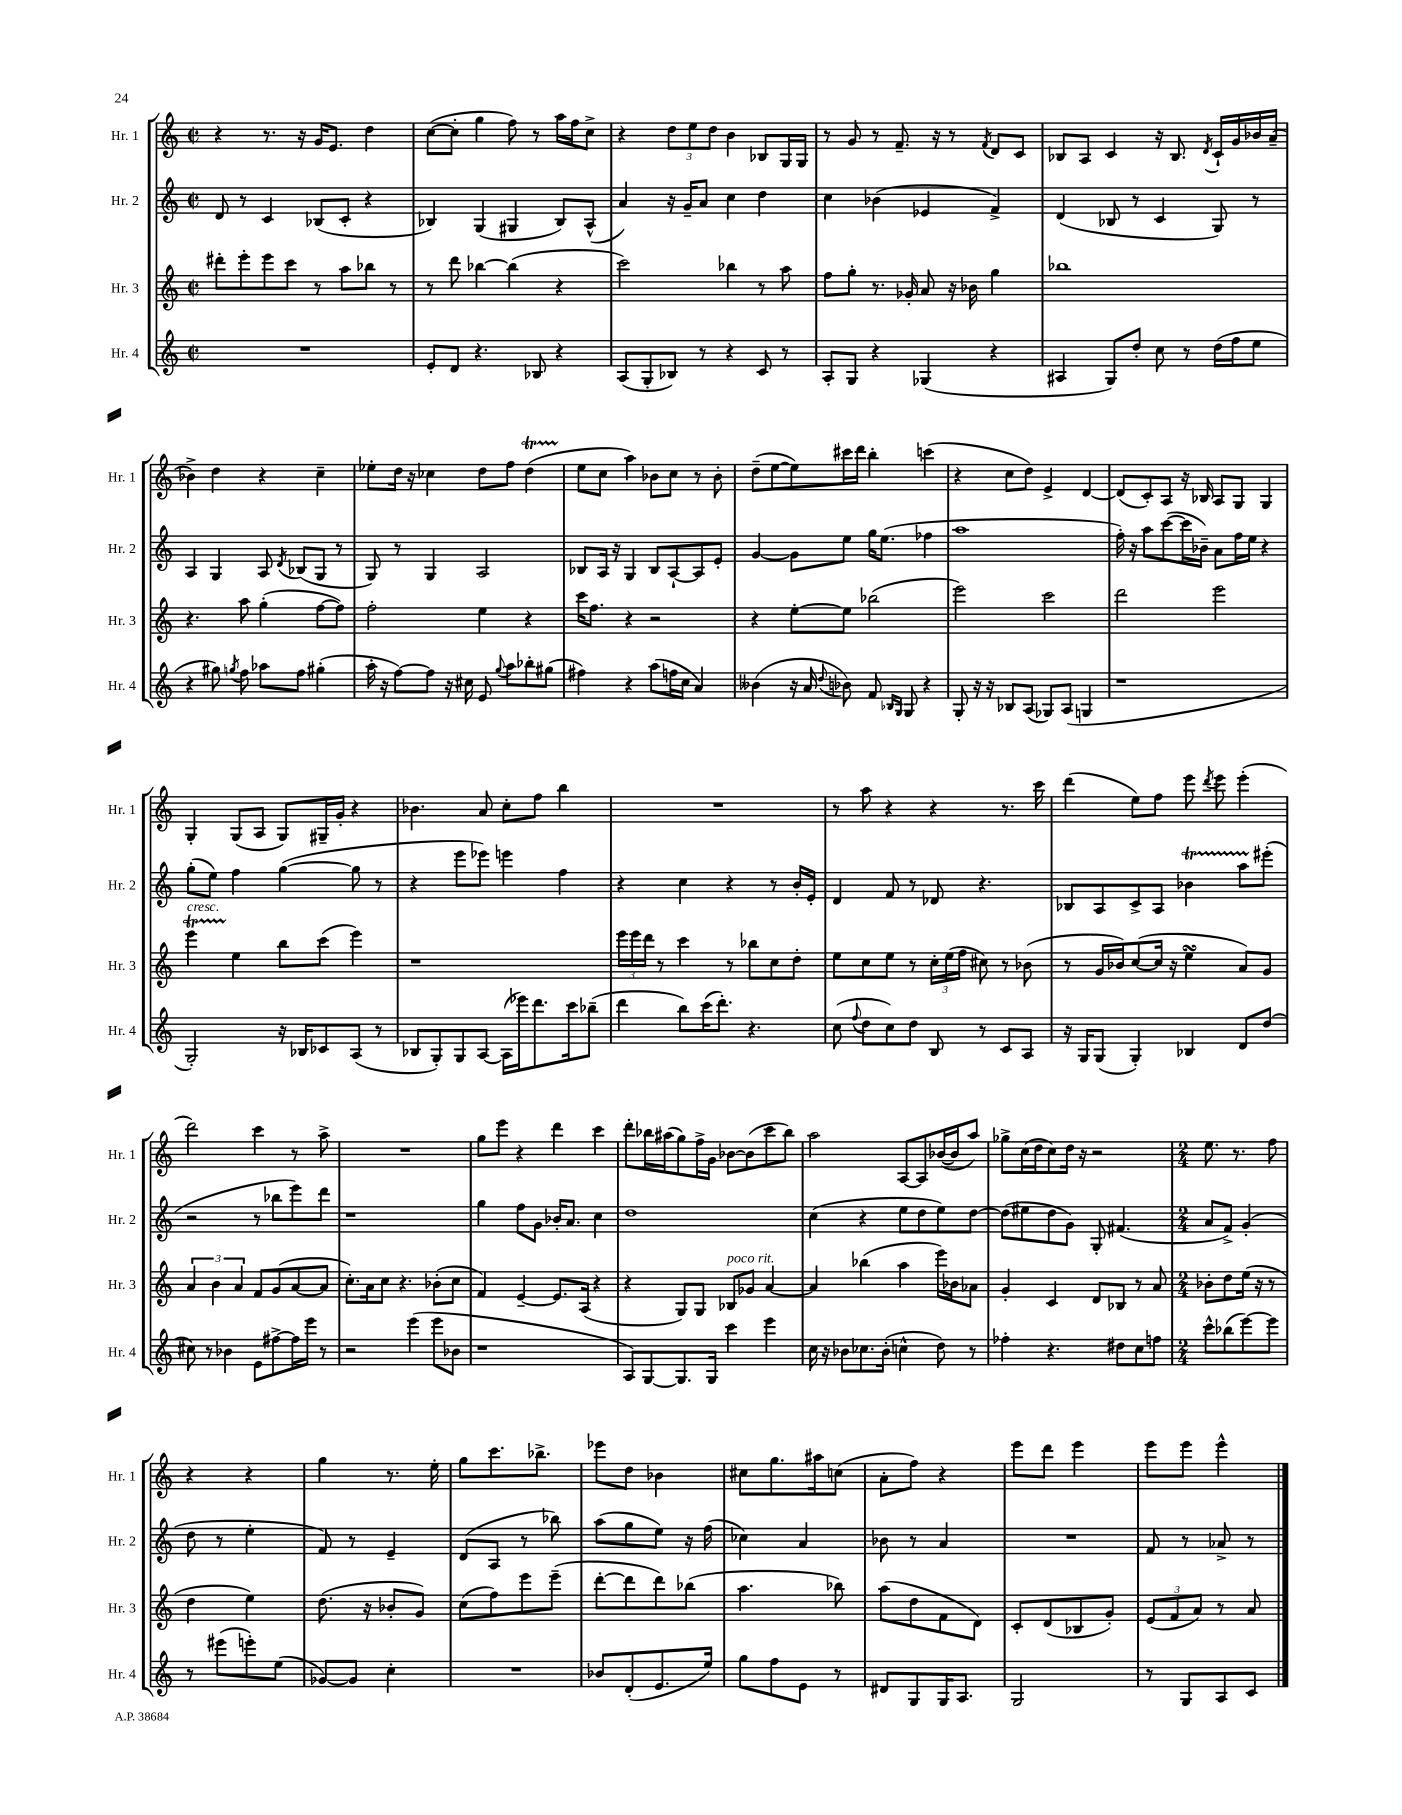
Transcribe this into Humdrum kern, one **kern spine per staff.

**kern	**kern	**kern	**kern
*staff4	*staff3	*staff2	*staff1
*clefG2	*clefG2	*clefG2	*clefG2
*k[]	*k[]	*k[]	*k[]
*M2/2	*M2/2	*M2/2	*M2/2
*met(c|)	*met(c|)	*met(c|)	*met(c|)
1r	8ddd#'	8d	4r
.	8eee'	8r	.
.	8eee	4c	8.r
.	8ccc	.	.
.	.	.	16r
.	8r	(8B-	16g
.	.	.	8.e
.	8aa	8c'	.
.	8bb-	4r	4dd
.	8r	.	.
=	=	=	=
8e'	8r	4B-)	([8cc
8d	8ddd	.	8cc']
4.r	[4bb-	(4G	4gg
.	(4bb-]	4G#	8ff)
8B-	.	.	8r
4r	4r	8B-)	16aa
.	.	.	16ff
.	.	(8A^^	8cc^
=	=	=	=
(8A	2ccc)	4a)	4r
8G'	.	.	.
8B-)	.	16r	12dd
.	.	16g~	.
.	.	.	12ee
8r	.	8a	.
.	.	.	12dd
4r	4bb-	4cc	4b
8c	8r	4dd	8B-
8r	8aa	.	16G
.	.	.	16G
=	=	=	=
8A'	8ff	4cc	8r
8G	8gg'	.	8g
4r	8.r	(4b-	8r
.	.	.	8.f~
.	16g-'	.	.
(4G-	8a	4e-	.
.	.	.	16r
.	16r	.	8r
.	16b-	.	.
.	.	.	8qf
4r	4gg	4f^)	8d
.	.	.	8c
=	=	=	=
4A#	1bb-	(4d	8B-
.	.	.	8A
8G)	.	8B-	4c
8dd'	.	8r	.
8cc	.	4c	16r
.	.	.	8.B-
8r	.	.	.
.	.	.	8qd
(16dd	.	8G)	16c`
16ff	.	.	16g
8ee	.	8r	16b-
.	.	.	(16a~
=	=	=	=
4r	4.r	4A	4b-^)
8gg#)	.	4G	4dd
8qgg	.	.	.
8ff	8aa	.	.
8aa-	(4gg'	8A	4r
.	.	8qd	.
8ff	.	(8B-	.
(4gg#'	[8ff	8G	4cc~
.	8ff])	8r	.
=	=	=	=
16aa'	2ff'	8G)	8ee-'
16r	.	.	.
[8ff)	.	8r	16dd
.	.	.	16r
8ff]	.	4G	4cc-
16r	.	.	.
16cc#	.	.	.
8e	4ee	2A	8dd
8qqgg	.	.	.
8aa	.	.	8ff
8bb-'	4r	.	(4dd
(8gg#	.	.	.
=	=	=	=
4ff#)	16ccc	8B-	8ee
.	8.ff	.	.
.	.	16A	8cc
.	.	16r	.
4r	4r	4G	4aa)
(8aa	2r	8B-	8b-
16ff	.	[8A`	8cc
16cc	.	.	.
4a)	.	8A]	8r
.	.	8e'	8b-'
=	=	=	=
(4b--	4r	[4g	(8dd~
.	.	.	[8ee
16r	[8ee'	8g]	8ee])
16a	.	.	.
8qqdd	.	.	.
8b-)	8ee]	8ee	16ccc#
.	.	.	16ddd
8f	(2bb-	16gg	4bb'
.	.	(8.ee	.
16qqB-	.	.	.
16qqG	.	.	.
8G	.	.	.
4r	.	4ff-	(4ccc
=	=	=	=
8G'	2eee)	1aa	4r
16r	.	.	.
16r	.	.	.
8B-	.	.	8cc
(8A	.	.	8dd)
8G-)	2ccc	.	4e^
(8A	.	.	.
4G	.	.	[4d
=	=	=	=
1r	2ddd	16ff')	(8d]
.	.	16r	.
.	.	8aa	8c')
.	.	([8ccc	8A
.	.	16ccc]	16r
.	.	16b-~)	16B-
.	2eee	8a	8A
.	.	16ff	8G
.	.	16ee	.
.	.	4r	4G
=	=	=	=
2G')	4eee	(8gg'	4G'
.	.	8ee)	.
.	4ee	4ff	(8G
.	.	.	8A
16r	8bb	([4gg	8G)
16B-	.	.	.
8c-	(8ccc	.	16G#~
.	.	.	16g'
(8A	4eee)	8gg]	4r
8r	.	8r	.
=	=	=	=
8B-	1r	4r	4.b-
8G')	.	.	.
8G	.	8eee	.
[8A	.	8eee-)	8a
(16A]	.	4eee	8cc'
16eee-)	.	.	.
8.ddd	.	.	8ff
.	.	4ff	4bb
16ccc	.	.	.
(8bb-~	.	.	.
=	=	=	=
4ddd	24eee	4r	1r
.	24eee	.	.
.	24ddd	.	.
.	8r	.	.
8bb)	4ccc	4cc	.
(16ccc	.	.	.
8.ddd')	.	.	.
.	8r	4r	.
4.r	8bb-	.	.
.	8cc	8r	.
.	8dd'	16b'	.
.	.	16e'	.
=	=	=	=
(8cc	8ee	4d	8r
8qqff	.	.	.
8dd	8cc	.	8aa
8cc)	8ee	8f	4r
8dd	8r	8r	.
8B	24cc'	8d-	4r
.	(24ee	.	.
.	24ff	.	.
8r	8cc#)	4.r	.
8c	8r	.	8.r
8A	(8b-	.	.
.	.	.	16ccc
=	=	=	=
16r	8r	8B-	(4ddd
16G	.	.	.
(8G	16g	8A	.
.	16b-)	.	.
4G')	([8cc	8c^	8ee)
.	16cc]	8A	8ff
.	16r	.	.
4B-	4ee	4b-	8eee
.	.	.	8qddd
.	.	.	8eee
8d	8a)	8aa	(4eee'
(8dd	8g	(8eee#'	.
=	=	=	=
8cc#)	6a	2r	2ddd)
8r	.	.	.
.	6b	.	.
4b-	.	.	.
.	6a	.	.
8e	8f	8r	4ccc
[8ff#^	(8g	8bb-	.
16ff#]	[8a	8eee)	8r
16eee	.	.	.
8r	8a]	8ddd	8aa^
=	=	=	=
2r	8.cc')	1r	1r
.	16a	.	.
.	8cc	.	.
.	4.r	.	.
(4eee	.	.	.
8eee	(8b-'	.	.
8b-	8cc	.	.
=	=	=	=
1r	4f)	4gg	8gg
.	.	.	8eee
.	[4e~	8ff	4r
.	.	8g	.
.	8.e]	16b-'	4ddd
.	.	8.a	.
.	(16A	.	.
.	4r	4cc	4ccc
=	=	=	=
8A)	4r	1dd	8ddd'
[8G	.	.	16bb-
.	.	.	(16aa#
8.G]	8G)	.	8gg)
.	8G	.	16ff^
16G	.	.	16g
4ccc	8B-	.	[8b-
.	8g-	.	(8b-]
4eee	[4a	.	8ccc
.	.	.	8bb-)
=	=	=	=
16cc	4a]	(4cc	2aa
16r	.	.	.
8b-	.	.	.
8.cc-	(4bb-	4r	.
(16b-'	.	.	.
4cc^^	4aa	8ee	[8A
.	.	8dd	8A]
8dd)	16eee)	8ee)	([16b-
.	16b-	.	16b-]
8r	8a-	[8dd	8aa)
=	=	=	=
4ff-'	4g'	(8dd]	8gg-^
.	.	8ee#	(16cc
.	.	.	16dd
4.r	4c	8dd	8cc)
.	.	8g)	16dd
.	.	.	16r
.	8d	8G'	2r
8dd#	8B-	(4.f#	.
8cc	8r	.	.
8ff	8a	.	.
=	=	=	=
*M2/4	*M2/4	*M2/4	*M2/4
8ccc^^	8b-'	8a	8.ee
(8bb-	8dd	8f^)	.
.	.	.	8.r
[8eee)	(16ee	(4g'	.
.	16r	.	.
8eee]	8r	.	8ff
=	=	=	=
8r	4dd	8dd	4r
(8eee#	.	8r	.
8eee')	4ee)	4ee'	4r
(8ee	.	.	.
=	=	=	=
[8g-)	(8.dd	8f)	4gg
8g-]	.	8r	.
.	16r	.	.
4cc'	8b-'	4e~	8.r
.	8g)	.	.
.	.	.	16ee'
=	=	=	=
2r	(8cc	(8d	8gg
.	8ff)	8A	8.ccc
.	8eee	8r	.
.	.	.	8.bb-^
.	(8eee~	8bb-)	.
=	=	=	=
8b-	[8ddd'	(8aa	8eee-
(8d'	8ddd]	8gg	8dd
8.e	8ddd)	8ee)	4b-
.	(8bb-	16r	.
16ee)	.	(16ff	.
=	=	=	=
8gg	4.aa	4cc-)	8cc#
8ff	.	.	8.gg
8e	.	4a	.
.	.	.	16aa#
8r	8bb-)	.	(8cc
=	=	=	=
8d#	(8aa	8b-	8a'
8G	8dd	8r	8ff)
16G	8f	4a	4r
8.A	.	.	.
.	8d)	.	.
=	=	=	=
2G	8c'	2r	8eee
.	(8d	.	8ddd
.	8B-	.	4eee
.	8g')	.	.
=	=	=	=
8r	(12e	8f	8eee
.	12f	.	.
8G	.	8r	8eee
.	12a)	.	.
8A	8r	8a-^	4eee^^
8c	8a	8r	.
==	==	==	==
*-	*-	*-	*-
